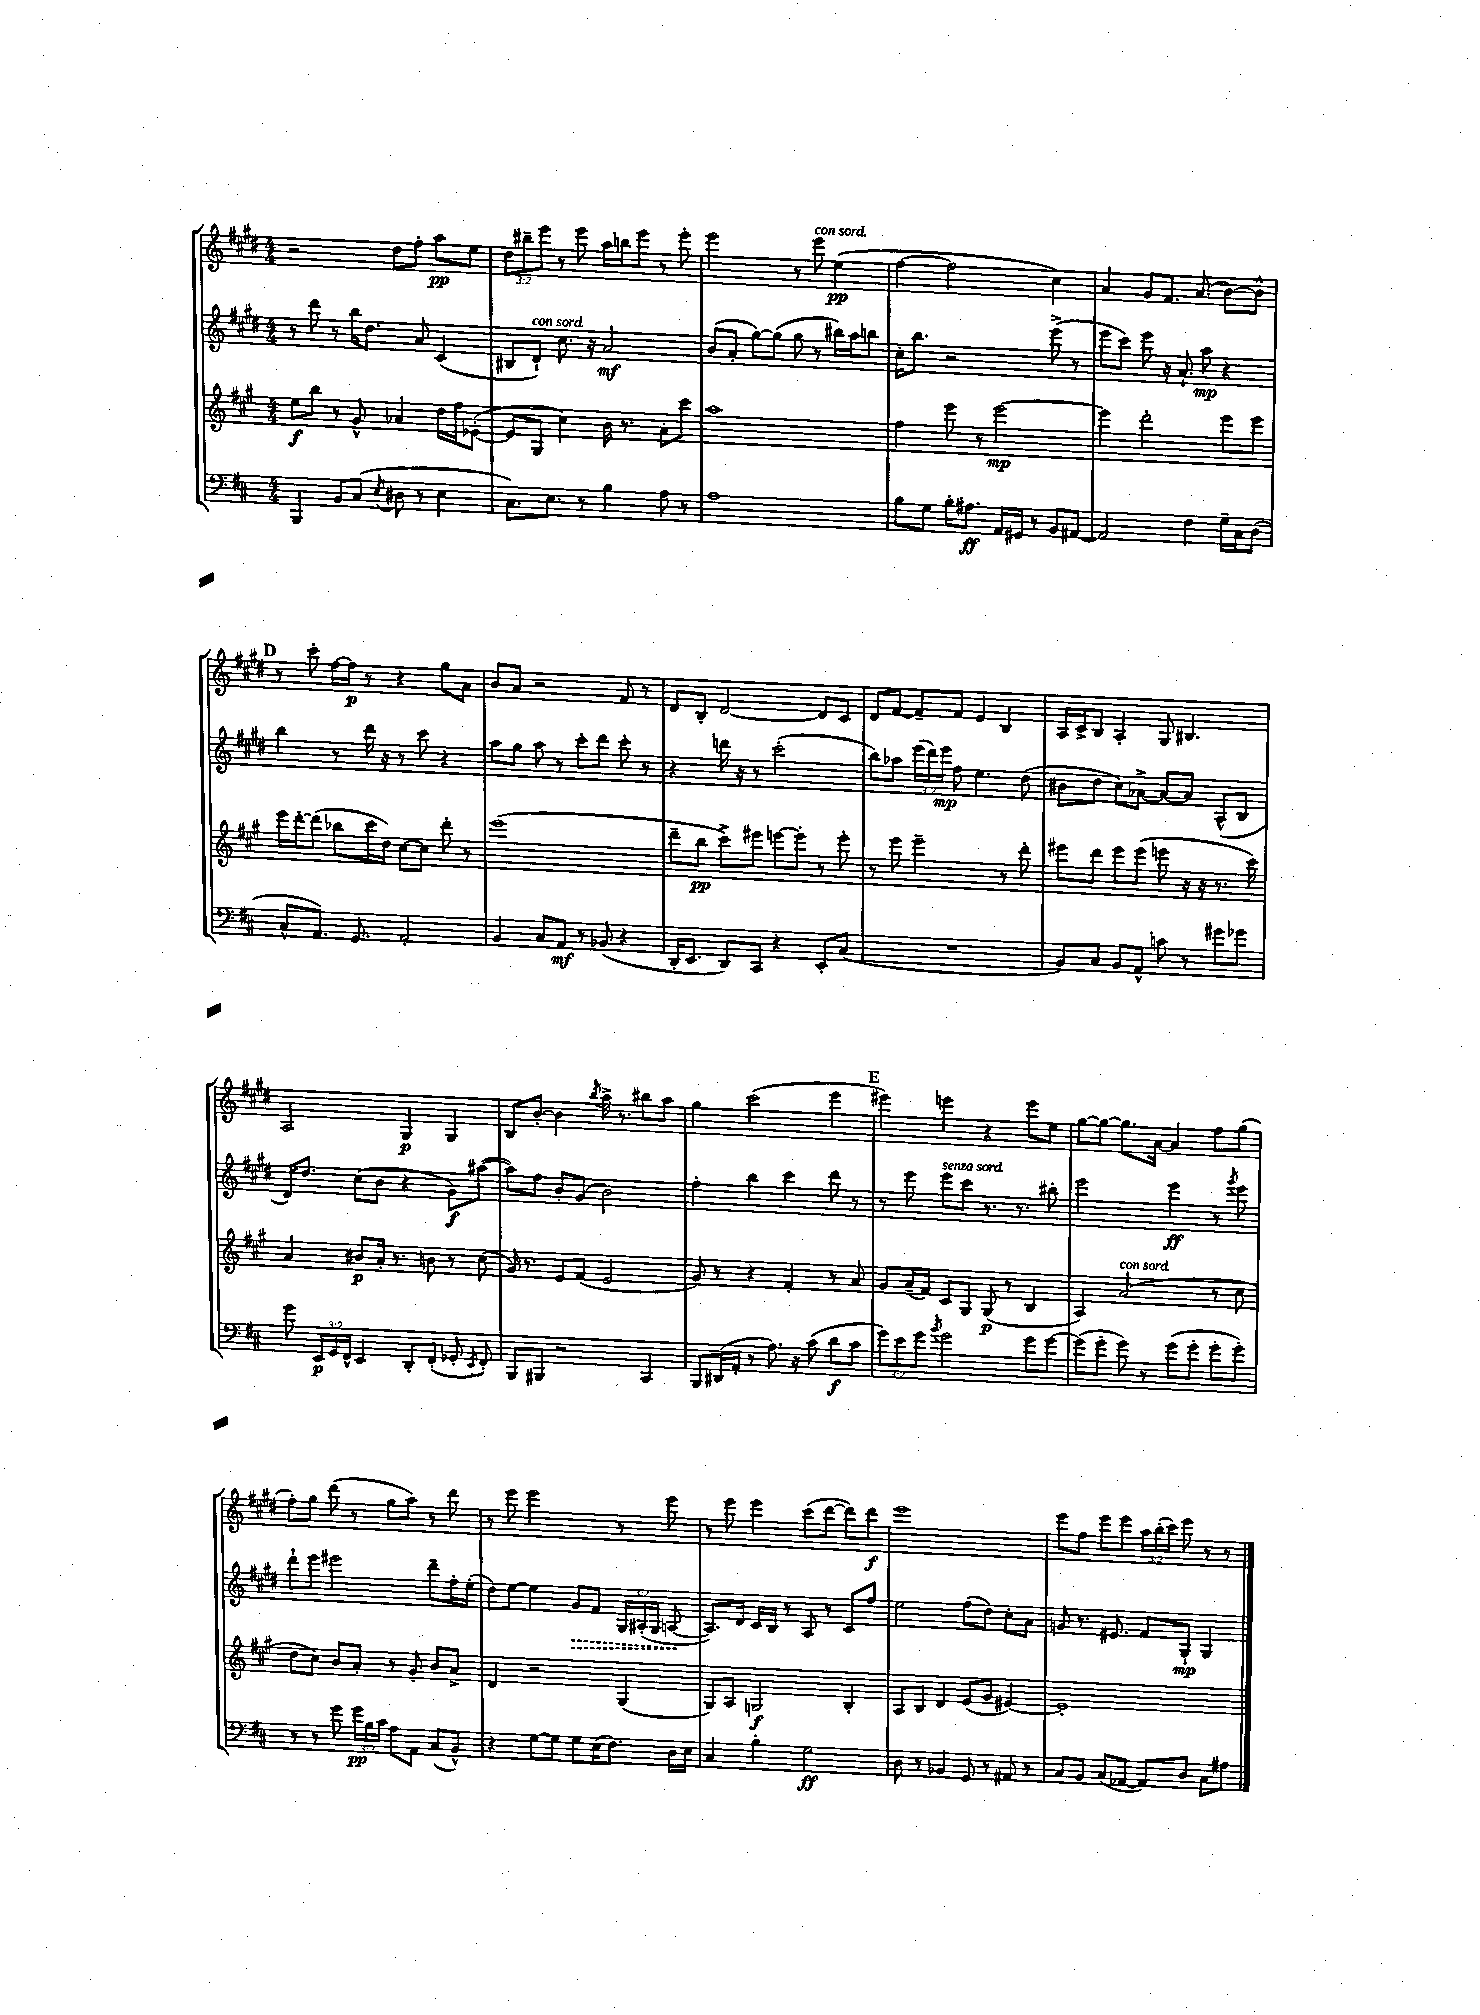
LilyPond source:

<<
\new StaffGroup <<
\new Staff = "s0" {
    \clef treble \key e \major \numericTimeSignature \time 4/4 \override Staff.TupletNumber.text = #tuplet-number::calc-fraction-text
    \autoBeamOff r2 dis''8[ fis''8]-. a''8[\pp e''8] |
    \tuplet 3/2 { dis''8[ bis''8-- e'''8] } r8 e'''8 a''16[ b''16 e'''8] r8 e'''8-. |
    e'''2 r8 e'''8^\markup { \italic "con sord." } e''4\pp( |
    fis''4~ fis''2 cis''4) |
    a'4 gis'8[ fis'8.] a'8.( b'8[~) b'8]-^ |
    \mark \markup { \bold "D" } r8 cis'''8-. fis''16[~ fis''16]\p r8 r4 gis''8[ a'8] |
    b'8[ a'8] r2 fis'8 r8 |
    dis'8[ b8]-. dis'2~ dis'8[ cis'8] |
    dis'8[ fis'8]~ fis'8[-- fis'8] e'4 b4 |
    a16[ cis'16-> b8] a4-. gis8 bis4. |
    a2 gis4\p gis4 |
    b8[ b'8]~-. b'4 \acciaccatura { b''8 } a''16-> r8. bis''8[ a''8] |
    gis''4 cis'''2( e'''4 |
    \mark \markup { \bold "E" } eis'''4) e'''4 r4 e'''8[ e''8] |
    gis''8[~ gis''8]~ gis''8.[ a'16]~ a'4 fis''8[ gis''8]( |
    fis''8[-.) gis''8] dis'''8( r8 gis''8[ a''8]) r8 dis'''8 |
    r8 e'''8 e'''2 r8 e'''8 |
    r8 e'''8 e'''4 cis'''8[( dis'''8]~ dis'''8[) dis'''8]\f |
    e'''1 |
    e'''8[ fis''8] e'''8[ e'''8] \tuplet 3/2 { a''16[ b''16-.( cis'''16]) } e'''8 r8 r8 \bar "|." |
}
\new Staff = "s1" {
    \clef treble \key e \major \numericTimeSignature \time 4/4 \override Staff.TupletNumber.text = #tuplet-number::calc-fraction-text
    \autoBeamOff r8 dis'''8 r8 b''16[ dis''8.] a'8 cis'4( |
    bis8[ dis'8]-!^\markup { \italic "con sord." }) cis''8. r16 a'2\mf |
    b'8[( a'8]-. gis''8[~) gis''8]( gis''8 r8 bis''16[) a''16 b''8] |
    cis''16[-. b''8.] r2 e'''8->( r8 |
    e'''8[ cis'''8]) e'''8 r16 a'8.-! a''8\mp r4 |
    \mark \markup { \bold "D" } b''4 r8 dis'''16 r16 r8 cis'''8 r4 |
    a''8[ gis''8] a''8 r8 cis'''8[-. dis'''8] cis'''8-. r8 |
    r4 d'''16 r16 r8 cis'''2-.( |
    b''8[) aes''8] \tuplet 3/2 { e'''16[( dis'''16) e'''16]\mp } fis''8 e''4. dis''8( |
    bis'8[ dis''8] cis''8[) aes'8]~-> aes'8[~ aes'8] a8[-^( b8] |
    dis'16[) dis''8.] cis''8[( b'8] r4 gis'8[\f) ais''8]~( |
    ais''8[) fis''8] b'8[-. gis'8]( b'2) |
    fis''4-. b''4 cis'''4 dis'''8 r8 |
    \mark \markup { \bold "E" } r8 e'''8 e'''8[^\markup { \italic "senza sord." } cis'''8] r8. r8. bis''8-. |
    e'''2 e'''4\ff r8 \acciaccatura { gis'''8 } e'''8 |
    dis'''8[-! e'''8] eis'''2 dis'''8[-- fis''16-. e''16]-.( |
    dis''8[) e''8]~ e''4 \once \override Hairpin.style = #'dashed-line gis'8[\> fis'8] \tuplet 3/2 { gis16[ ais16-.( gis16] } a8~\! |
    a8.[) dis'16] cis'16[ b16] r8 a8 r8 cis'8[ fis''8] |
    e''2 fis''8[( dis''8]) cis''8[-. a'8] |
    g'8 r8. eis'8. fis'8[ gis8]-!\mp gis4 \bar "|." |
}
\new Staff = "s2" {
    \clef treble \key a \major \numericTimeSignature \time 4/4
    \autoBeamOff e''8[\f b''8] r8 gis'8-^ aes'4 d''16[ fis''16 ees'8]~-.( |
    ees'8[ gis8] cis''4) b'16 r8. a'8[-. cis'''8] |
    a''1 |
    fis''4 e'''8 r8 e'''2~\mp |
    e'''4 d'''2-. e'''8[ e'''8] |
    \mark \markup { \bold "D" } e'''16[ d'''16~-. d'''8]( bes''8[ cis'''16 d''16]) cis''8[~ cis''8] d'''8-. r8 |
    e'''1( |
    d'''8[-- b''8]\pp cis'''8[->) eis'''8] e'''8[~ e'''8]-. r8 e'''8-. |
    r8 e'''8 e'''2-- r8 d'''8-. |
    eis'''8[ d'''8] eis'''8[ eis'''8]( e'''8 r16 r16 r8. cis'''16) |
    a'4 bis'8[\p a'16]-. r8. b'8 r8 cis''8( |
    gis'16) r8. e'8[ fis'8]( e'2 |
    gis'8) r8 r4 fis'4-. r8 a'8 |
    \mark \markup { \bold "E" } gis'8[ a'16--( fis'16]) cis'8[ gis8] gis8\p( r8 b4 |
    a4) a'2^\markup { \italic "con sord." }( r8 cis''8 |
    d''8[ cis''8]) b'8[ a'8]-. r8 gis'8-. b'8[ a'8]-> |
    d'4 r2 gis4( |
    gis8[) a8] g2\f b4-. |
    a8[ b8] d'4 e'8[( gis'8] eis'4~) |
    eis'1-. \bar "|." |
}
\new Staff = "s3" {
    \clef bass \key d \major \numericTimeSignature \time 4/4 \override Staff.TupletNumber.text = #tuplet-number::calc-fraction-text
    \autoBeamOff b,,4 b,8[ cis8]( \acciaccatura { e8 } dis8 r8 e4 |
    cis8.[) e8.] r8 b4 a8 r8 |
    a1 |
    b8[ g8] b16[-. ais8.]\ff a,16[ gis,16] r8 b,8[ ais,8]~ |
    ais,2 fis4 g16[-- cis16 d8]( |
    \mark \markup { \bold "D" } cis8[-^ a,8.]) g,8. a,2-. |
    b,4 cis8[ a,8]\mf r8 bes,8( r4 |
    d,16[-. e,8.] d,8[) cis,8] r4 e,8[-. cis8]( |
    R1 |
    b,8[) cis8] b,8[ a,8]-^ c'8 r8 gis'8[ ges'8] |
    g'8 \tuplet 3/2 { e,16[\p g,16 fis,16]-^ } e,4 d,8[-. fis,8]-.( ges,8-. \acciaccatura { e,8 } fis,8-.) |
    b,,8[ bis,,8] r2 cis,4 |
    b,,8[ dis,16( a,16]-. r8 a8.) r16 cis'8( d'8[\f cis'8] |
    \mark \markup { \bold "E" } \tuplet 3/2 { g'8[) e'8 g'8] } \acciaccatura { b'8 } g'2 g'8[ g'8]~ |
    g'8[( g'8]-. g'8) r8 g'8[( g'8]-. g'8[-. g'8]-.) |
    r8 r8 g'8 \tuplet 3/2 { g'16[\pp b16 cis'16] } a8[ a,8] cis8[( b,8]-^) |
    r4 g8[~ g8] g8[ e16( fis8.]) d16[ e16] |
    cis4 b4-. g2\ff |
    d8 r8 bes,4 g,8 r8 ais,8 r8 |
    cis8[ b,8] cis8[( aes,8]~ aes,8[) d8] cis8[ ais8] \bar "|." |
}
>>
>>
\layout { \context { \Score \remove "Bar_number_engraver" } }
